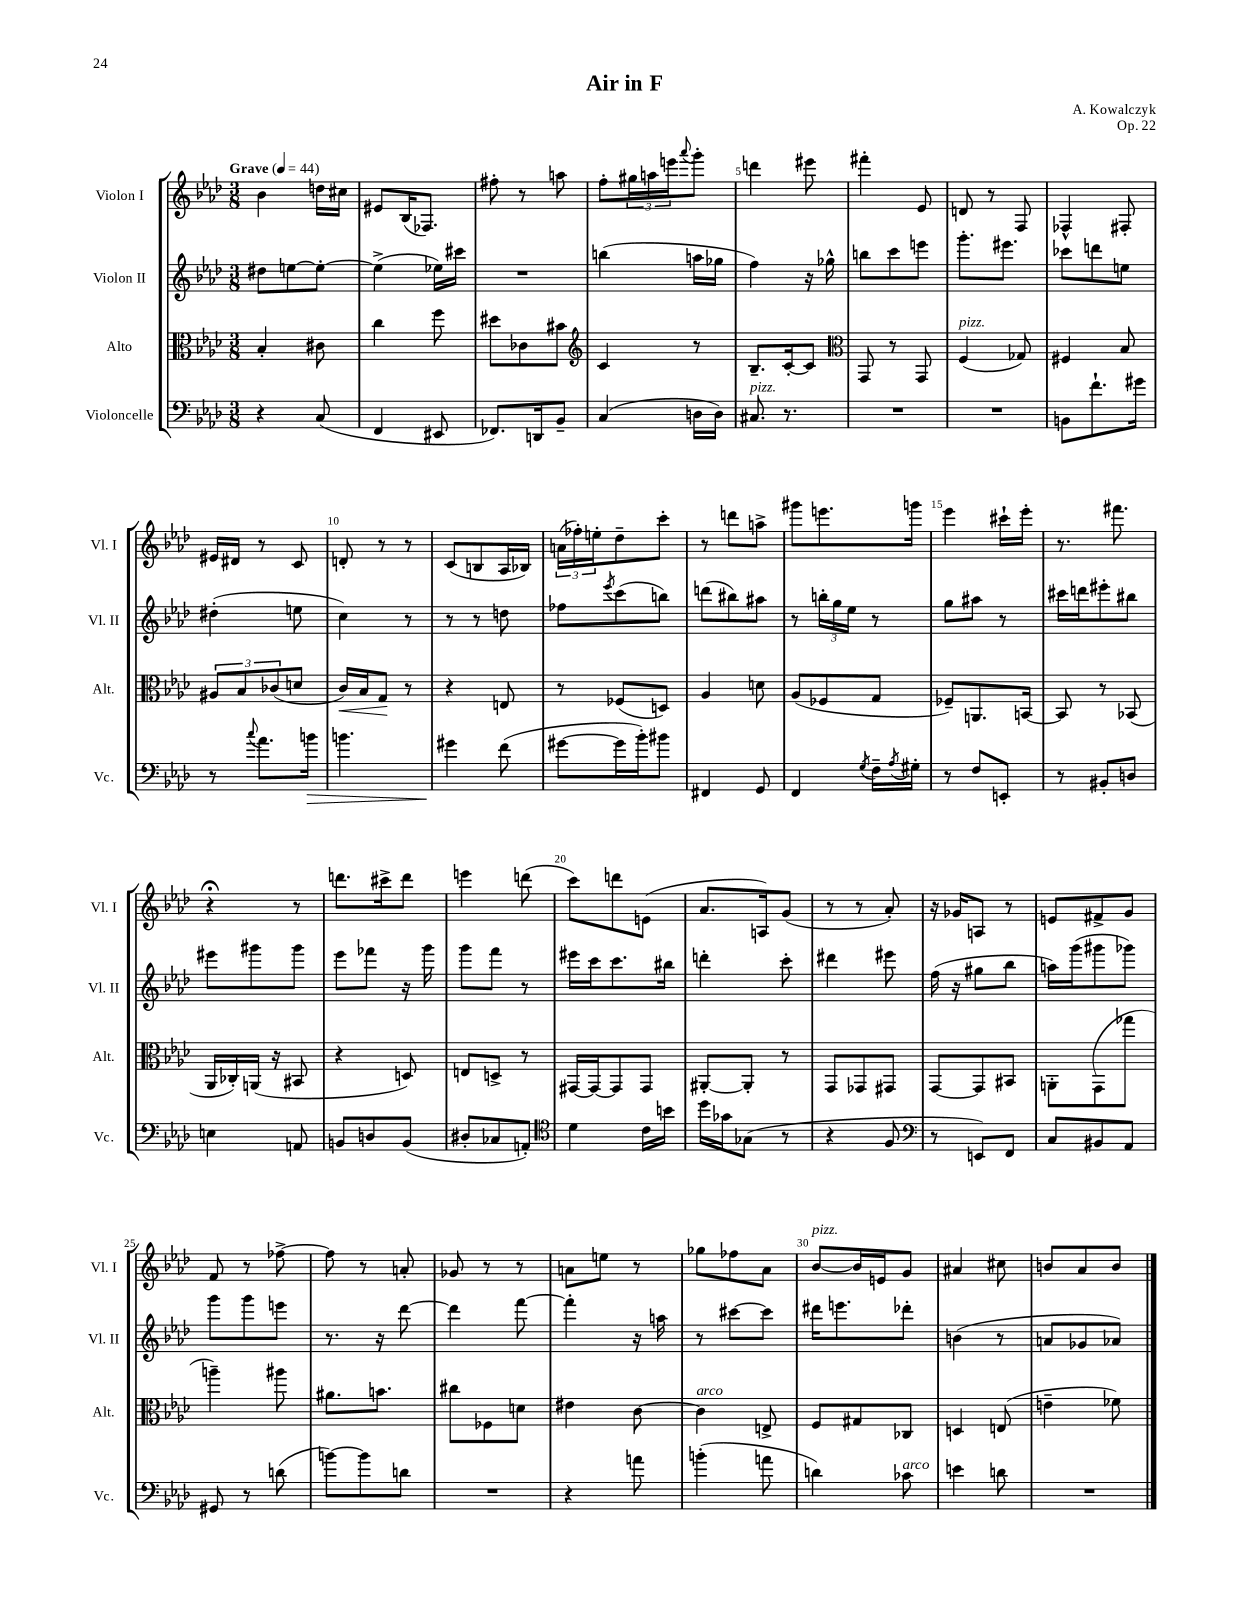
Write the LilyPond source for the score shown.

\header { title = "Air in F" composer = "A. Kowalczyk" opus = "Op. 22" }
<<
\new StaffGroup <<
\new Staff = "s0" \with { instrumentName = "Violon I" shortInstrumentName = "Vl. I" } {
    \clef treble \key aes \major \numericTimeSignature \time 3/8 \tempo "Grave" 4 = 44
    bes'4 d''16 cis''16 |
    eis'8 bes16( fes8.) |
    fis''8-. r8 a''8 |
    f''8-. \tuplet 3/2 { gis''16 a''16 e'''16 } \appoggiatura { aes'''8 } g'''8-. |
    d'''4 eis'''8 |
    fis'''4-. ees'8 |
    d'8 r8 f8 |
    fes4-^ fis8-. |
    eis'16 dis'16 r8 c'8 |
    d'8-. r8 r8 |
    c'8( b8 aes16 bes16) |
    \tuplet 3/2 { a'16( fes''16-.) e''16-. } des''8-- c'''8-. |
    r8 d'''8 a''8-> |
    gis'''8 e'''8. g'''16 |
    ees'''4 cis'''16-! ees'''16-. |
    r8. fis'''8. |
    r4\fermata r8 |
    d'''8. cis'''16-> d'''8 |
    e'''4 d'''8( |
    c'''8) d'''8 e'8( |
    aes'8. a16) g'8( |
    r8 r8 aes'8-.) |
    r16 ges'16 a8 r8 |
    e'8 fis'8-> g'8 |
    f'8 r8 fes''8~-> |
    fes''8 r8 a'8-. |
    ges'8 r8 r8 |
    a'8 e''8 r8 |
    ges''8 fes''8 aes'8 |
    bes'8~^\markup { \italic "pizz." } bes'16 e'16 g'8 |
    ais'4 cis''8 |
    b'8 aes'8 b'8 \bar "|." |
}
\new Staff = "s1" \with { instrumentName = "Violon II" shortInstrumentName = "Vl. II" } {
    \clef treble \key aes \major \numericTimeSignature \time 3/8
    dis''8 e''8~ e''8~-. |
    e''4->( ees''16) cis'''16 |
    R4. |
    b''4( a''16 ges''16 |
    f''4) r16 ges''16-^ |
    b''8 c'''8 e'''8 |
    g'''8.-. eis'''8. |
    ces'''8 d'''8 e''8 |
    dis''4-.( e''8 |
    c''4) r8 |
    r8 r8 d''8 |
    fes''8 \acciaccatura { ees'''8 } c'''8( b''8) |
    d'''8( bis''8) ais''8 |
    r8 \tuplet 3/2 { b''16-. g''16 ees''16 } r8 |
    g''8 ais''8 r8 |
    cis'''16 d'''16 eis'''8-. bis''8 |
    eis'''8 gis'''8 gis'''8 |
    ees'''8 fes'''8 r16 g'''16 |
    g'''8 f'''8 r8 |
    eis'''16 c'''16 c'''8. bis''16 |
    d'''4-. c'''8-. |
    dis'''4 eis'''8 |
    f''16( r16 gis''8 bes''8 |
    a''16) g'''16( gis'''8 ges'''8) |
    g'''8 g'''8 e'''8 |
    r8. r16 des'''8~ |
    des'''4 f'''8~ |
    f'''4-. r16 a''16 |
    r8 cis'''8~ cis'''8 |
    dis'''16 e'''8. des'''8-. |
    b'4( r8 |
    a'8 ges'8 aes'8) \bar "|." |
}
\new Staff = "s2" \with { instrumentName = "Alto" shortInstrumentName = "Alt." } {
    \clef alto \key aes \major \numericTimeSignature \time 3/8
    bes4-. cis'8 |
    c''4 f''8 |
    dis''8 ces'8 bis'8 |
    \clef treble c'4 r8 |
    bes8.-- c'16~-. c'8 |
    \clef alto g,8 r8 g,8 |
    f4^\markup { \italic "pizz." }( ges8) |
    fis4 bes8 |
    \tuplet 3/2 { ais8 bes8 ces'8( } d'8 |
    c'16\<) bes16 g8\! r8 |
    r4 e8 |
    r8 fes8( d8) |
    aes4 d'8 |
    aes8( fes8 g8 |
    fes8--) a,8. b,16~ |
    b,8 r8 bes,8( |
    aes,16 ces16-.) a,16( r16 bis,8 |
    r4 d8) |
    e8 d8-> r8 |
    gis,16~ gis,16~ gis,8 gis,8 |
    ais,8~-. ais,8-. r8 |
    g,8 ges,8 gis,8 |
    g,8~ g,8 bis,8 |
    a,8-. g,8( ges''8 |
    a''4--) ais''8 |
    ais'8. b'8. |
    cis''8 fes8 d'8 |
    eis'4 c'8~ |
    c'4^\markup { \italic "arco" } e8-> |
    f8 gis8 ces8 |
    d4 e8( |
    e'4-- fes'8) \bar "|." |
}
\new Staff = "s3" \with { instrumentName = "Violoncelle" shortInstrumentName = "Vc." } {
    \clef bass \key aes \major \numericTimeSignature \time 3/8
    r4 c8( |
    f,4 eis,8 |
    fes,8.) d,16 bes,8-- |
    c4( d16 d16) |
    cis8.^\markup { \italic "pizz." } r8. |
    R4. |
    R4. |
    b,8 f'8.-! gis'16 |
    r8 \appoggiatura { c''8 } aes'8. b'16\> |
    b'4. |
    gis'4\! f'8( |
    gis'8~ gis'16 bes'16-.) bis'8 |
    fis,4 g,8 |
    f,4 \acciaccatura { g8 } f16-- \acciaccatura { aes8 } gis16-. |
    r8 f8 e,8-. |
    r8 bis,8-. d8 |
    e4 a,8 |
    b,8 d8 b,8( |
    dis8-. ces8 a,8-.) |
    \clef tenor des'4 c'16 b'16 |
    des''16 ges'16 ges8( r8 |
    r4 f8 |
    \clef bass r8 e,8) f,8 |
    c8 bis,8 aes,8 |
    gis,8 r8 d'8( |
    b'8~) b'8 d'8 |
    R4. |
    r4 a'8 |
    b'4-.( a'8 |
    d'4) ces'8^\markup { \italic "arco" } |
    e'4 d'8 |
    R4. \bar "|." |
}
>>
>>
\layout { \context { \Score \override BarNumber.break-visibility = ##(#f #t #t) barNumberVisibility = #(every-nth-bar-number-visible 5) } }
